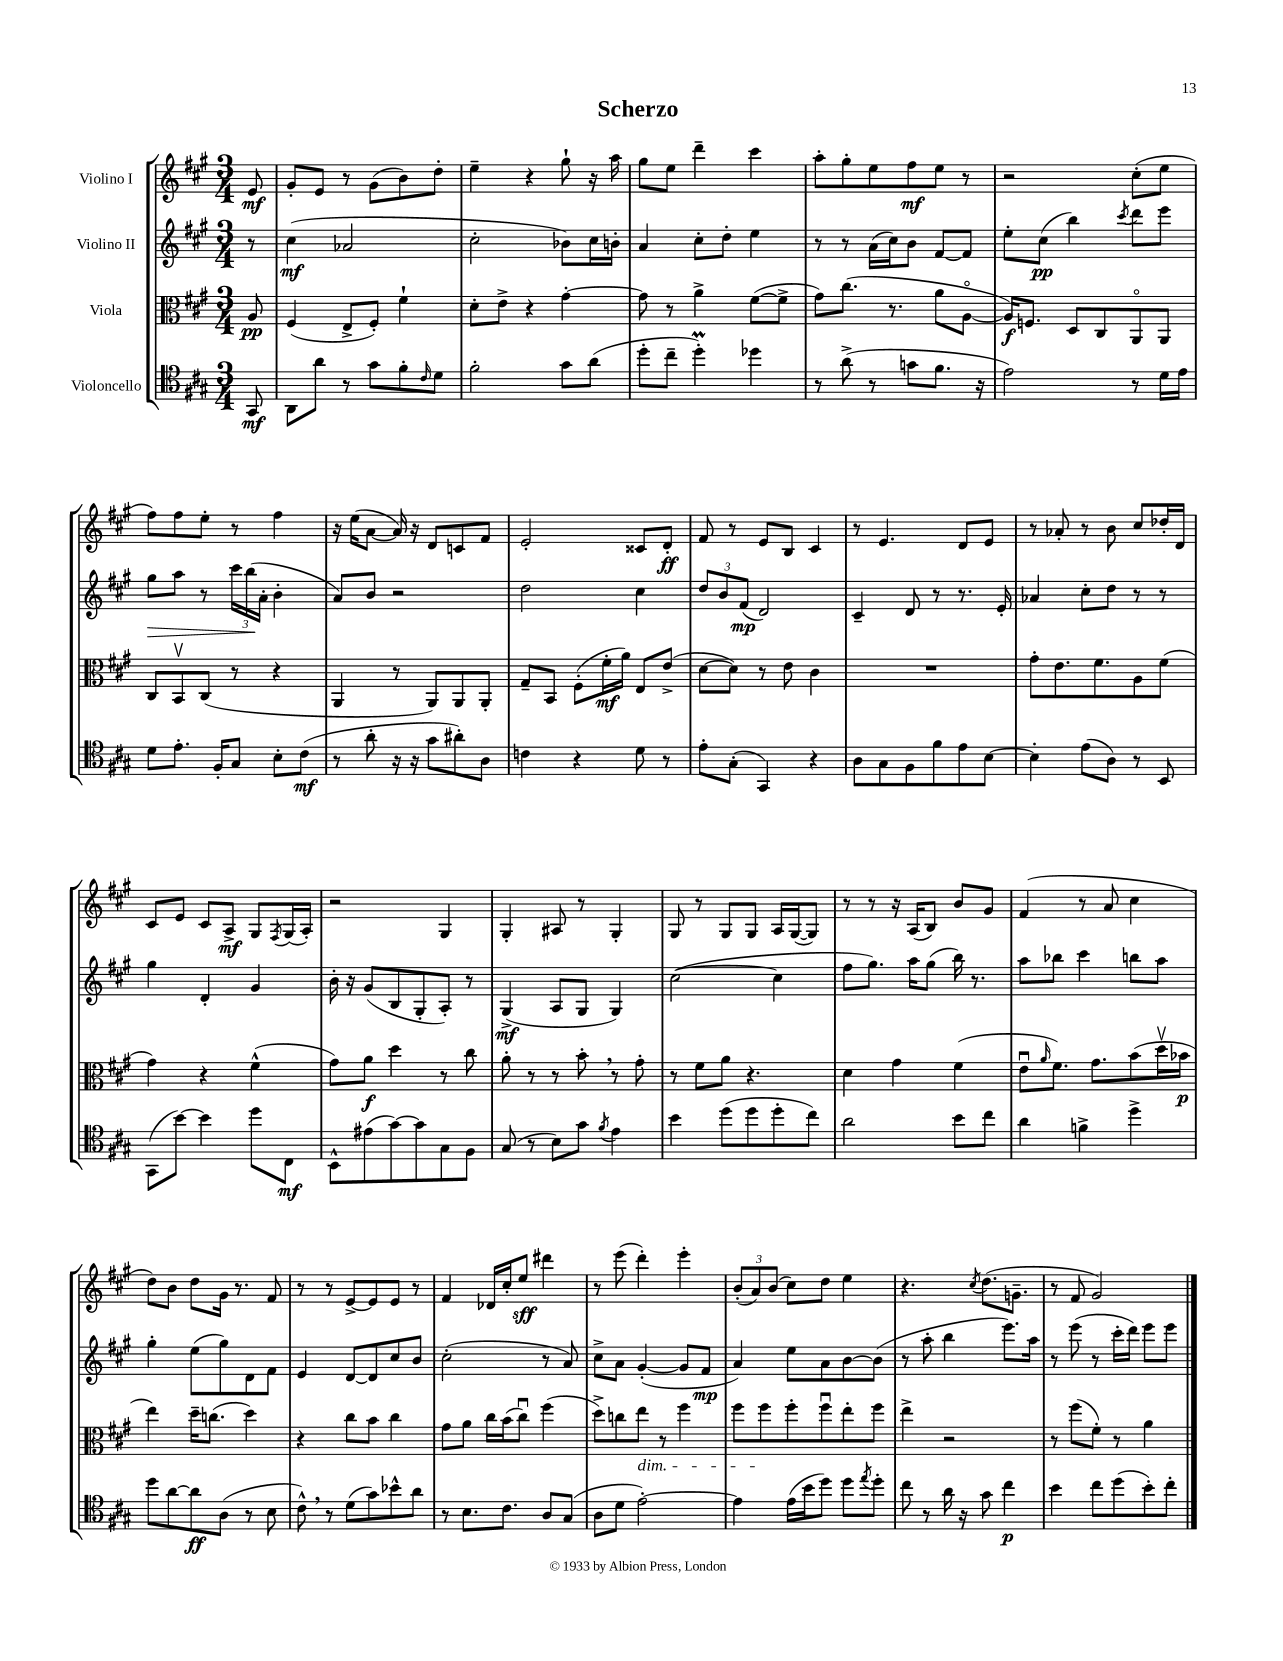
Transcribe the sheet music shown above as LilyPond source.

\header { title = "Scherzo" }
<<
\new StaffGroup <<
\new Staff = "s0" \with { instrumentName = "Violino I" } {
    \clef treble \key a \major \numericTimeSignature \time 3/4 \partial 8
    e'8\mf |
    gis'8-. e'8 r8 gis'8( b'8) d''8-. |
    e''4-- r4 gis''8-! r16 a''16 |
    gis''8 e''8 d'''4-- cis'''4 |
    a''8-. gis''8-. e''8 fis''8\mf e''8 r8 |
    r2 cis''8-.( e''8 |
    fis''8) fis''8 e''8-. r8 fis''4 |
    r16 e''16( a'8~ a'16) r16 d'8 c'8 fis'8 |
    e'2-. cisis'8 d'8-.\ff |
    fis'8 r8 e'8 b8 cis'4 |
    r8 e'4. d'8 e'8 |
    r8 aes'8-. r8 b'8 cis''8 des''16-. d'16 |
    cis'8 e'8 cis'8 a8->\mf gis8 \acciaccatura { fis8 } gis16( a16-.) |
    r2 gis4 |
    gis4-. ais8 r8 gis4-. |
    gis8 r8 gis8 gis8 a16 gis16~( gis8) |
    r8 r8 r16 a16( b8) b'8 gis'8 |
    fis'4( r8 a'8 cis''4 |
    d''8) b'8 d''8 gis'16 r8. fis'8 |
    r8 r8 e'8~-> e'8 e'8 r8 |
    fis'4 des'16 cis''16-. e''8\sff dis'''4 |
    r8 e'''8( d'''4-.) e'''4-. |
    \tuplet 3/2 { b'8-.( a'8) b'8( } cis''8) d''8 e''4 |
    r4. \acciaccatura { cis''8 } d''8.( g'8.-- |
    r8 fis'8 gis'2) \bar "|." |
}
\new Staff = "s1" \with { instrumentName = "Violino II" } {
    \clef treble \key a \major \numericTimeSignature \time 3/4 \partial 8
    r8 |
    cis''4\mf( aes'2 |
    cis''2-. bes'8) cis''16 b'16-. |
    a'4 cis''8-. d''8-. e''4 |
    r8 r8 a'16( cis''16) b'8 fis'8~ fis'8 |
    e''8-. cis''8\pp( b''4) \acciaccatura { cis'''8 } d'''8 e'''8 |
    gis''8\> a''8 r8 \tuplet 3/2 { cis'''16 b''16\!( a'16-. } b'4-. |
    a'8) b'8 r2 |
    d''2 cis''4 |
    \tuplet 3/2 { d''8 b'8 fis'8\mp( } d'2) |
    cis'4-- d'8 r8 r8. e'16-. |
    aes'4 cis''8-. d''8 r8 r8 |
    gis''4 d'4-. gis'4 |
    b'16-. r16 gis'8( b8 gis8-. a8-.) r8 |
    gis4->\mf( a8 gis8 gis4) |
    cis''2~( cis''4 |
    fis''8 gis''8.) a''16 gis''8( b''16) r8. |
    a''8 bes''8 cis'''4 b''8 a''8 |
    gis''4-. e''8( gis''8) d'8 fis'8 |
    e'4 d'8~ d'8 cis''8 b'8 |
    cis''2-.( r8 a'8) |
    cis''8-> a'8 gis'4~-.( gis'8 fis'8\mp |
    a'4) e''8 a'8 b'8~ b'8( |
    r8 a''8-. b''4 e'''8.) a''16 |
    r8 e'''8( r8 cis'''16-. d'''16) e'''8 e'''8 \bar "|." |
}
\new Staff = "s2" \with { instrumentName = "Viola" } {
    \clef alto \key a \major \numericTimeSignature \time 3/4 \partial 8
    a8\pp |
    fis4( e8-> fis8-.) fis'4-! |
    d'8-. e'8-> r4 gis'4~-. |
    gis'8 r8 a'4-> fis'8~( fis'8-> |
    gis'8) cis''8.( r8. a'8 a8~\flageolet |
    a16\f) f8. d8 cis8 a,8\flageolet a,8 |
    cis8 b,8\upbow cis8( r8 r4 |
    a,4 r8 a,8) a,8 a,8-. |
    gis8-- b,8 fis8-.( fis'16-.\mf a'16) e8 e'8->( |
    d'8~ d'8) r8 e'8 cis'4 |
    R2. |
    gis'8-. e'8. fis'8. a8 fis'8( |
    gis'4) r4 fis'4-^( |
    gis'8) a'8\f d''4 r8 cis''8 |
    a'8-. r8 r8 b'8-. \breathe r8 gis'8-. |
    r8 fis'8 a'8 r4. |
    d'4 gis'4 fis'4( |
    e'8\downbow \grace { a'16 } fis'8.) gis'8. b'8( d''16\upbow bes'16\p |
    e''4) d''16-- c''8.( d''4) |
    r4 cis''8 b'8 cis''4 |
    gis'8 a'8 cis''16 b'16( cis''8\downbow) fis''4( |
    d''8->) c''8 e''8\dim r8 fis''4 |
    fis''8 fis''8\! fis''8-. fis''8\downbow e''8-. fis''8 |
    e''4-> r2 |
    r8 fis''8( fis'8-.) r8 a'4 \bar "|." |
}
\new Staff = "s3" \with { instrumentName = "Violoncello" } {
    \clef tenor \key a \major \numericTimeSignature \time 3/4 \partial 8
    gis,8\mf |
    a,8 a'8 r8 gis'8 fis'8-. \grace { cis'16 } d'8 |
    fis'2-. gis'8 a'8( |
    d''8-. cis''8-- d''4-.\prall) des''4 |
    r8 a'8->( r8 g'8 fis'8. r16 |
    e'2) r8 d'16 e'16 |
    d'8 e'8.-. fis16-. gis8 b8-. cis'8\mf( |
    r8 a'8-. r16 r16 gis'8 ais'8-.) a8 |
    c'4 r4 d'8 r8 |
    e'8-. gis8-.( gis,4) r4 |
    a8 gis8 fis8 fis'8 e'8 b8~ |
    b4-. e'8( a8) r8 b,8 |
    gis,8( b'8~) b'4 d''8 cis8\mf |
    b,8-^ eis'8( gis'8~) gis'8 gis8 fis8 |
    gis8( r8 b8) gis'8 \acciaccatura { fis'8 } e'4 |
    b'4 d''8( d''8 d''8-. cis''8) |
    a'2 b'8 cis''8 |
    a'4 f'4-> d''4-> |
    d''8 a'8~ a'8\ff a8( r8 b8 |
    cis'8-^) \breathe r8 d'8( gis'8) bes'8-^ a'8 |
    r8 b8. cis'8. a8 gis8( |
    a8 d'8 e'2~-.) |
    e'4 e'16( b'16 d''8) d''8 \acciaccatura { e''8 } d''8-. |
    cis''8 r8 a'16 r16 gis'8 cis''4\p |
    b'4 cis''8 d''8( b'8-.) cis''8-. \bar "|." |
}
>>
>>
\layout { \context { \Score \remove "Bar_number_engraver" } }
